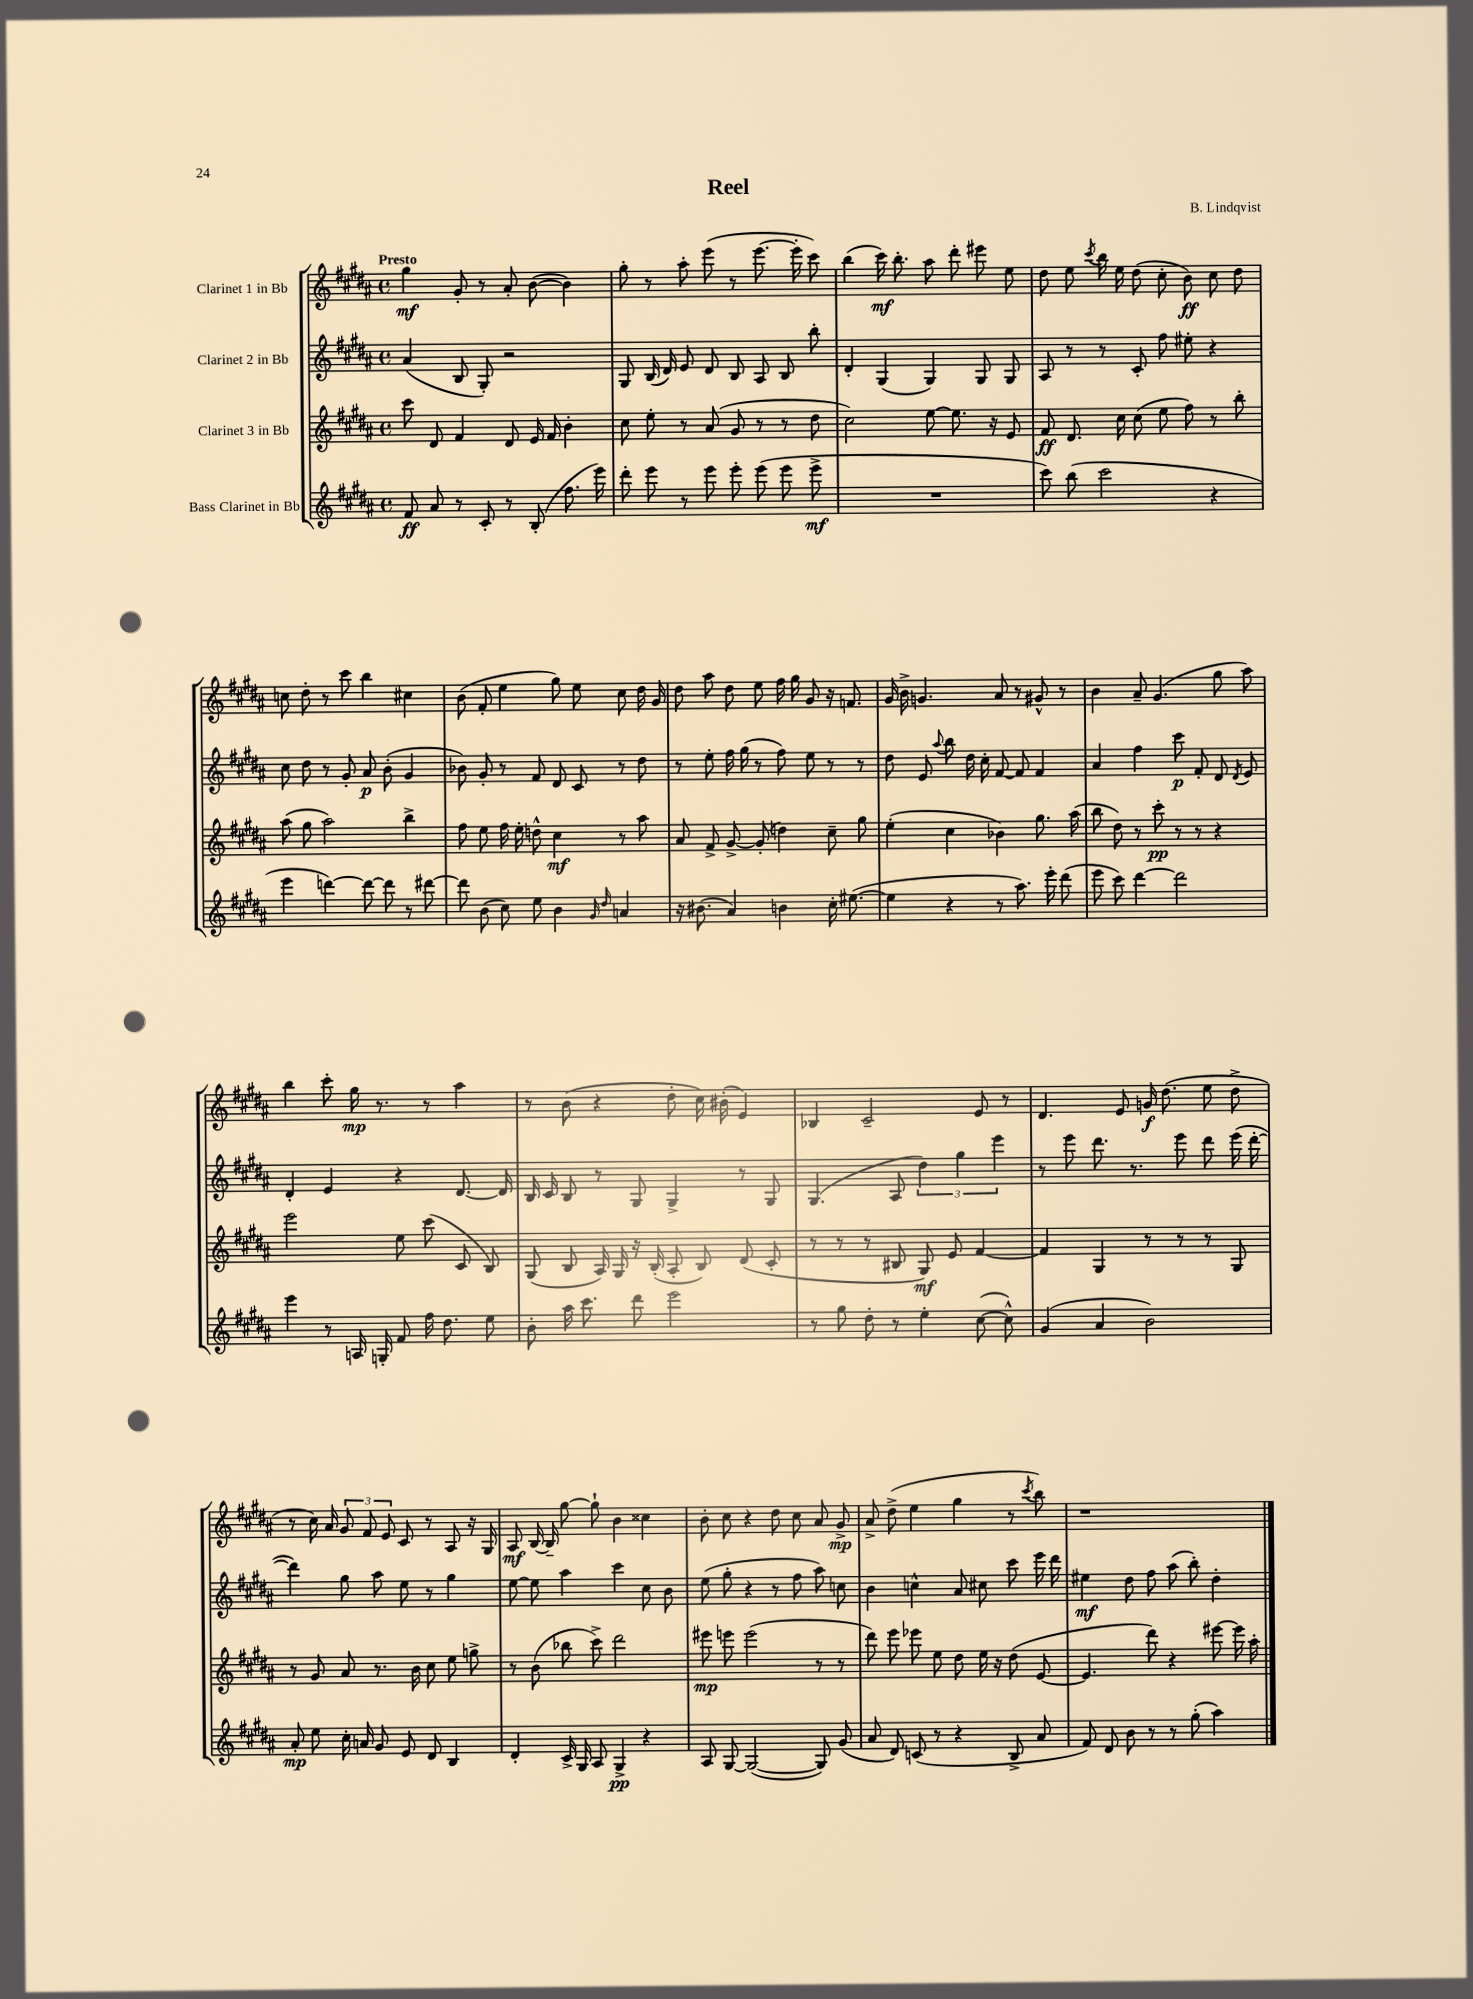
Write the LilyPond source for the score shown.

\header { title = "Reel" composer = "B. Lindqvist" }
<<
\new StaffGroup <<
\new Staff = "s0" \with { instrumentName = "Clarinet 1 in Bb" } {
    \clef treble \key b \major \defaultTimeSignature \time 4/4 \tempo "Presto"
    \autoBeamOff gis''4\mf gis'8-. r8 ais'8-. b'8~( b'4) |
    gis''8-. r8 ais''8-. e'''8( r8 e'''8.~ e'''16-. cis'''8) |
    b''4( cis'''16\mf) b''8.-. ais''8 dis'''8-. eis'''8 e''8 |
    dis''8 e''8 \acciaccatura { cis'''8 } b''16 e''16 dis''8( cis''8-. b'8\ff) cis''8 dis''8 |
    c''8 dis''8-. r8 cis'''8 b''4 cis''4 |
    b'8( fis'8-. e''4 gis''8) e''8 cis''8 dis''16 gis'16 |
    dis''8 ais''8 dis''8 e''8 fis''16 gis''16 gis'8 r16 f'8. |
    gis'16 b'16-> g'4. ais'8 r8 gis'8-^ r8 |
    b'4 ais'8-- gis'4.( gis''8 ais''8) |
    b''4 cis'''8-. gis''16\mp r8. r8 ais''4 |
    r8 b'8( r4 dis''8-. cis''16) bis'16-.( e'4) |
    bes4 cis'2-- e'8 r8 |
    dis'4. e'8 g'16\f dis''8.( e''8 dis''8-> |
    r8 cis''16) ais'16 \tuplet 3/2 { gis'8 fis'8 e'8 } cis'8 r8 ais8 r16 gis16 |
    ais8\mf b16~ b16-- gis''8~ gis''8-! b'4 cisis''4 |
    b'8-. cis''8 r4 dis''8 cis''8 ais'8 gis'8->\mp |
    ais'8-> dis''8->( e''4 gis''4 r8 \acciaccatura { cis'''8 } b''8) |
    r1 \bar "|." |
}
\new Staff = "s1" \with { instrumentName = "Clarinet 2 in Bb" } {
    \clef treble \key b \major \defaultTimeSignature \time 4/4
    \autoBeamOff ais'4( b8 gis8-.) r2 |
    gis8 b16( dis'16) e'8 dis'8 b8 ais8 b8 b''8-. |
    dis'4-. gis4( gis4) gis8 gis8 |
    ais8 r8 r8 cis'8-. fis''8 eis''8-. r4 |
    cis''8 dis''8 r8 gis'8-. ais'8\p b'8-.( gis'4 |
    bes'8) gis'8-. r8 fis'8 dis'8 cis'8 r8 dis''8 |
    r8 e''8-. fis''16 gis''16( r8 fis''8) e''8 r8 r8 |
    dis''8 e'8 \appoggiatura { ais''8 } b''8 dis''16 cis''16-. fis'8~ fis'8 fis'4 |
    ais'4 fis''4 cis'''8\p fis'8-. dis'8 \acciaccatura { dis'8 } e'8 |
    dis'4-. e'4 r4 dis'8.~ dis'16 |
    b16 cis'16 b8 r8 gis8 gis4-> r8 gis8 |
    gis4.( ais8 \tuplet 3/2 { dis''4) gis''4 e'''4 } |
    r8 e'''8 dis'''8. r8. e'''8 dis'''8 e'''16( dis'''16~-. |
    dis'''4) gis''8 ais''8 e''8 r8 gis''4 |
    e''8~ e''8 ais''4 cis'''4 cis''8 b'8 |
    e''8( gis''8-. r4 r8 fis''8 ais''8) c''8 |
    b'4 c''4-^ ais'8 cis''8 cis'''8 e'''16 dis'''16 |
    eis''4\mf dis''8 fis''8 ais''8( b''8-.) dis''4-. \bar "|." |
}
\new Staff = "s2" \with { instrumentName = "Clarinet 3 in Bb" } {
    \clef treble \key b \major \defaultTimeSignature \time 4/4
    \autoBeamOff cis'''8 dis'8 fis'4 dis'8 e'16 fis'16 b'4-. |
    cis''8 e''8-. r8 ais'8( gis'8 r8 r8 dis''8 |
    cis''2) e''8~ e''8. r16 e'8 |
    fis'8\ff dis'8. cis''16 cis''8( e''8 fis''8) r8 b''8-. |
    ais''8( gis''8 ais''2) b''4-> |
    fis''8 e''8 fis''16 e''16-. d''8-^ cis''4\mf r8 ais''8 |
    ais'8 fis'8-> gis'8~-> gis'8-.( d''4) cis''8-- gis''8 |
    e''4-.( cis''4 bes'4) gis''8. ais''16( |
    b''8 dis''8) r8 cis'''8-.\pp r8 r8 r4 |
    e'''2 e''8 cis'''8( cis'8 b8) |
    gis8( b8 ais16) gis16 r16 b16-.( ais8-. b8) dis'8( cis'8-. |
    r8 r8 r8 bis8 gis8\mf) e'8 fis'4~ |
    fis'4 gis4 r8 r8 r8 gis8 |
    r8 gis'8 ais'8 r8. b'16 cis''8 e''8 g''8-> |
    r8 b'8( bes''8 cis'''8->) dis'''2 |
    eis'''8\mp e'''8 e'''2( r8 r8 |
    dis'''8) e'''8 ees'''8 e''8 dis''8 e''16 r16 dis''8( e'8~ |
    e'4. dis'''8) r4 eis'''8~ eis'''16 ais''16-. \bar "|." |
}
\new Staff = "s3" \with { instrumentName = "Bass Clarinet in Bb" } {
    \clef treble \key b \major \defaultTimeSignature \time 4/4
    \autoBeamOff fis'8\ff ais'8 r8 cis'8-. r8 b8-.( fis''8. e'''16) |
    dis'''8-. e'''8 r8 e'''8 e'''8-. e'''8( e'''8 e'''8->\mf |
    R1 |
    cis'''8) b''8( cis'''2 r4 |
    e'''4 d'''4~) d'''8~ d'''8 r8 dis'''8~ |
    dis'''8 b'8( cis''8) e''8 b'4 \grace { gis'16 dis''16 } a'4 |
    r16 bis'8.( ais'4) b'4 cis''16-. eis''8.~( |
    eis''4 r4 r8 ais''8.) e'''16-. dis'''8( |
    e'''8 cis'''8) dis'''4~ dis'''2 |
    e'''4 r8 a16 g16-. fis'8 fis''16 dis''8. e''8 |
    b'8-. ais''16 cis'''8. dis'''8 e'''2 |
    r8 gis''8 dis''8-. r8 e''4-. cis''8~( cis''8-^) |
    gis'4( ais'4 b'2) |
    ais'8-.\mp e''8 cis''16-. a'16 gis'8 e'8 dis'8 b4 |
    dis'4-. cis'16-> gis16 ais8 gis4->\pp r4 |
    ais8 gis8~ gis2~( gis8) gis'8( |
    ais'8 dis'8) c'8( r8 r4 b8-> ais'8 |
    fis'8) dis'8 b'8 r8 r8 gis''8-.( ais''4) \bar "|." |
}
>>
>>
\layout { \context { \Score \remove "Bar_number_engraver" } }
